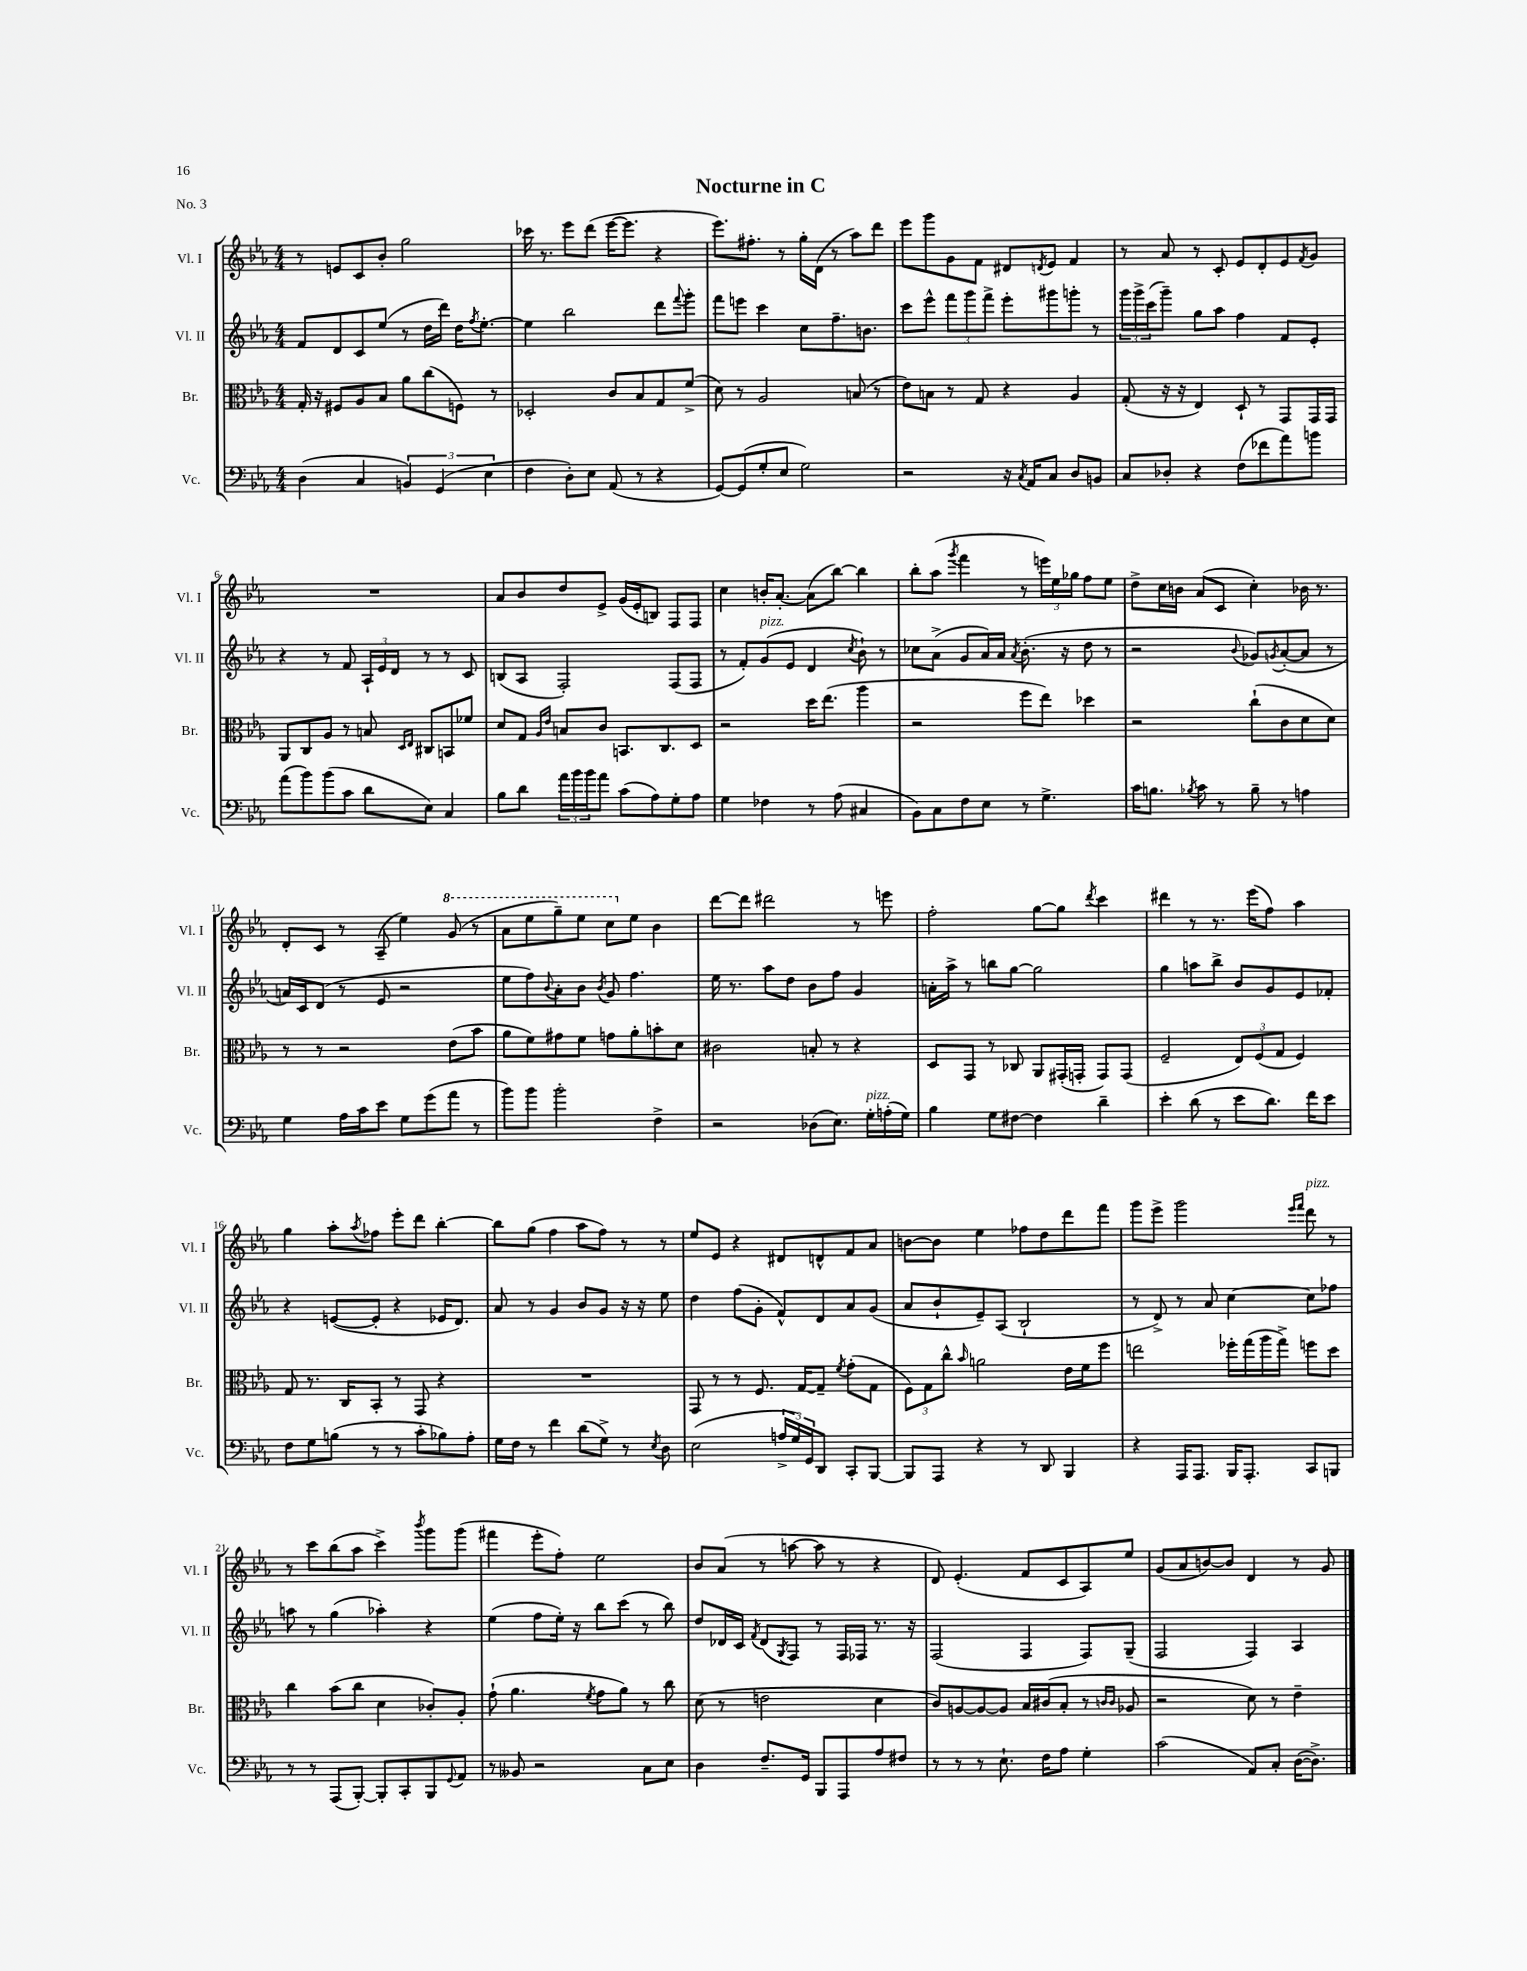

**kern	**kern	**kern	**kern
*part4	*part3	*part2	*part1
*staff4	*staff3	*staff2	*staff1
*I"Vc.	*I"Br.	*I"Vl. II	*I"Vl. I
*I'Vc.	*I'Br.	*I'Vl. II	*I'Vl. I
*clefF4	*clefC3	*clefG2	*clefG2
*k[b-e-a-]	*k[b-e-a-]	*k[b-e-a-]	*k[b-e-a-]
*M4/4	*M4/4	*M4/4	*M4/4
=1	=1	=1	=1
(4D\	16G'/	8f/L	8r
.	16r	.	.
.	8F#X/L	8d/	8en/L
4C/	8A-/	8c/	8c/
.	8B-/J	(8ee-/J	8b-'/J
6BBn/)	8a-\L	8r	2gg\
.	(8cc\	16dd\LL	.
(6GG/	.	.	.
.	.	16ddd\JJ)	.
.	8Fn\J)	16dd\KL	.
.	.	8qff/	.
.	.	[8.ee-'\J	.
6E-\	.	.	.
.	8r	.	.
=2	=2	=2	=2
4F\	2D-X'/	4ee-\]	16ccc-X\
.	.	.	8.r
8D'\L)	.	2bb-\	8eee-\L
8E-\J	.	.	(8ddd\J
(8AA-/	8c/L	.	[16eee-\KL
.	.	.	8.eee-\J]
8r	8B-/	.	.
4r	8G/	8ddd\L	4r
.	.	8qqfff/	.
.	(8f^/J	8ggg'\J	.
=3	=3	=3	=3
[8GG/L)	8d\)	8fff\L	8.eee-\L)
(8GG/]	8r	8eeen\J	.
.	.	.	8.ff#X'\J
8G'/	2A-/	4ccc\	.
8E-/J	.	.	8r
2G\)	.	8cc\L	16gg'\LL
.	.	.	(16d\JJ
.	.	8.ff~\	8r
.	(8Bn/	.	8aa-\L)
.	.	8.bn\J	.
.	8r	.	8ddd\J
=4	=4	=4	=4
2r	8e-\L)	8ccc\L	8eee-\L
.	8Bn\J	8eee-^^\J	8ggg\
.	8r	12fff\L	8g\
.	.	12ggg\	.
.	8G/	.	8f\J
.	.	12fff^\J	.
16r	4r	8eee-'\L	8d#X/L
8qC/	.	.	.
16AA-/KL	.	.	.
.	.	.	8qdn/
8C/J	.	8ggg#X\	8e-/J
8D/L	4A-/	8gggn'\J	4f/
8BBn/J	.	8r	.
=5	=5	=5	=5
8C/L	(8G'/	24ggg\LL	8r
.	.	24ggg^\	.
.	.	(24ccc\J	.
8D-X'/J	16r	8ggg~\J)	8a-/
.	16r	.	.
4r	4E-/)	8gg\L	8r
.	.	8aa-\J	8c'/
(8F\L	8D`/	4ff\	8e-/L
8f-X\	8r	.	8d'/
8a-\)	8GG/L	8f/L	8e-/
.	.	.	8qf/
8bn\J	16GG/L	8e-'/J	8g/J
.	16GG/JJ	.	.
!!LO:LB:g=z
=6	=6	=6	=6
(8a-\L	8AA-/L	4r	1r
8b-\)	8C/	.	.
(8b-\	8A-/J	8r	.
8c\J	8r	8f/	.
8d\L	8Bn/	24A-`/LL	.
.	.	24e-/	.
.	.	24d/JJ	.
.	16qqD/LL	.	.
.	16qqE-/JJ	.	.
8E-\J)	8C#X/L	8r	.
4C/	8BBn/	8r	.
.	8f-X/J	8c/	.
=7	=7	=7	=7
8B-\L	8d/L	(8Bn/L	8a-/L
8d\J	8G/J	8A-/J	8b-/
.	16qqA-/LL	.	.
.	16qqe-/JJ	.	.
24a-\LL	8Bn/L	2F'/)	8dd/
24b-\	.	.	.
24b-\J	.	.	.
8a-\J	8c/J	.	8e-^/J
(8c\L	8.BBn/L	.	(16g/LL
.	.	.	16e-'/J
8A-\)	.	.	8Bn/J)
.	8.C/	.	.
8G'\	.	(8F/L	8F/L
8A-\J	8D/J	8F/J	8F/J
=8	=8	=8	=8
4G\	2r	8r	4cc\
.	.	8f'/L)	.
!	!	!LO:TX:a:i:t=pizz.	!
4F-X\	.	(8g/	16bn'/KL
.	.	.	[8.a-'/J
.	.	8e-/J	.
8r	16dd\KL	4d/	(8a-\L]
.	(8.ee-\J	.	.
(8A-\	.	.	[8bb-\J)
.	.	8qcc/	.
4C#X/	4aa-\	8b-`\)	4bb-\]
.	.	8r	.
=9	=9	=9	=9
8BB-\L)	2r	8cc-X\L	8bb-'\L
8C\	.	(8a-^\J	(8aa-\J
.	.	.	8qggg/
8F\	.	8g/L	4fff\
8E-\J	.	16a-/L)	.
.	.	16a-/JJ	.
.	.	8qa-/	.
8r	8ff\L	(8.b-'\	8r
4.G^\	8ee-\J)	.	24eeen\LL)
.	.	.	24ee-\
.	.	16r	.
.	.	.	24gg-X\JJ
.	4dd-X\	8dd\	8ff\L
.	.	8r	8ee-\J
=10	=10	=10	=10
16c\KL	2r	2r	8dd^\L
8.Bn\J	.	.	.
.	.	.	16cc\L
.	.	.	16bn\JJ
8qB-X/	.	.	.
8c\	.	.	(8a-/L
8r	.	.	8c/J
.	.	8qqb-/	.
8B-~\	(8cc`\L	8g-X/L)	4cc'\)
.	.	8qgn/	.
8r	8c\	([8a-'/	.
4An\	8d\	8a-/J]	16b-X\
.	.	.	8.r
.	8d\J)	8r	.
!!LO:LB:g=z
=11	=11	=11	=11
4G\	8r	16an/LL)	8d'/L
.	.	16c/J	.
.	8r	(8d/J	8c/J
16A-\LL	2r	8r	8r
16c\J	.	.	.
8e-\J	.	8e-/	(8A-~/
8G\L	.	2r	4ee-\)
(8g\	.	.	.
*	*	*	*8va
8a-\J	(8e-\L	.	(8gg/
8r	8b-\J	.	8r
=12	=12	=12	=12
8b-\L)	8a-\L	8ee-\L	8aa-\L
8b-\J	8f\)	8ff\)	8eee-\
.	.	8qqb-/	.
2b-'\	8g#X\	8a-'\	8ggg~\)
.	8f\J	8b-\J	8eee-\J
.	.	8qb-/	.
.	8gn\L	8g/	8ccc\L
*	*	*	*X8va
.	8a-'\	4.ff\	8ee-\J
4F^\	8bn'\	.	4b-\
.	8d\J	.	.
=13	=13	=13	=13
2r	2c#X\	16ee-\	[8ddd\L
.	.	8.r	.
.	.	.	8ddd\J]
.	.	8aa-\L	2ddd#X\
.	.	8dd\J	.
(8D-X\L	8Bn'/	8b-\L	.
8.E-\J)	8r	8ff\J	.
.	4r	4g/	8r
!LO:TX:a:i:t=pizz.	!	!	!
16G'\LL	.	.	.
(16An'\	.	.	8eeen\
16G\JJ)	.	.	.
=14	=14	=14	=14
4B-\	8D/L	16an'\LL	2ff'\
.	.	16aa-^\JJ	.
.	8GG/J	8r	.
8G\L	8r	8bbn\L	.
[8F#X\J	8C-X/	[8gg\J	.
4F#\]	8AA-/L	2gg\]	[8gg\L
.	(16GG#X'/L	.	8gg\J]
.	16GGn'/JJ	.	.
.	.	.	8qddd/
4d~\	8GG/L)	.	4ccc\
.	(8GG/J	.	.
=15	=15	=15	=15
4e-'\	2F~/	4gg\	4ddd#X\
(8d\	.	8aan\L	8r
8r	.	8bb-^\J	8.r
8e-\L	12E-/L)	8b-/L	.
.	.	.	(16eee-\KL
.	(12F/	.	.
8.d\J)	.	8g/	8ff\J)
.	12G/J	.	.
.	4F/)	8e-/	4aa-\
16f\KL	.	.	.
8e-\J	.	8f-X'/J	.
!!LO:LB:g=z
=16	=16	=16	=16
8F\L	8G/	4r	4gg\
8G\	8.r	.	.
(8Bn\J	.	([8en/L	8aa-'\L
.	16C/KL	.	.
.	.	.	8qaa-/
8r	8BB-'/J	8e'/J]	8ff-X\J
8r	8r	4r	8eee-'\L
8c'\L	8GG/	.	8ddd\J
8B-X\)	4r	16e-X/KL	[4bb-'\
.	.	8.d/J)	.
8A-'\J	.	.	.
=17	=17	=17	=17
16G\LL	1r	8a-/	8bb-\L]
16F\JJ	.	.	.
8r	.	8r	(8gg\J
4f\	.	4g/	4ff\
(8d\L	.	8b-/L	8aa-\L
8G^\J)	.	8g/J	8ff\J)
8r	.	16r	8r
.	.	16r	.
8qE-/	.	.	.
8D\	.	8ee-\	8r
=18	=18	=18	=18
(2E-\	8GG/	4dd\	8ee-/L
.	8r	.	8e-/J
.	8r	(8ff\L	4r
.	8.F/	8g'\J	.
24An^/LL	.	8f^^/L)	8d#X/L
24G/)	.	.	.
.	[16G/KL	.	.
24GG/J	.	.	.
8DD/J	8G~/J]	8d/	8dn^^/
.	8qf/	.	.
8CC'/L	(8g'\L	8a-/	8f/
[8BBB-/J	8G\J	(8g/J	8a-/J
=19	=19	=19	=19
8BBB-/L]	12F\L)	8a-/L	[8bn\L
.	12G\	.	.
8AAA-/J	.	8b-`/	8b\J]
.	12cc^^\J	.	.
.	16qqb-/	.	.
4r	2an\	8e-~/)	4ee-\
.	.	(8A-/J	.
8r	.	2B-`/	8ff-X\L
8DD/	.	.	8dd\
4BBB-/	16e-\LL	.	8ddd\
.	16f\J	.	.
.	8ff\J	.	8fff\J
=20	=20	=20	=20
4r	2een\	8r	8ggg\L
.	.	8d^/)	8eee-^\J
16AAA-/KL	.	8r	2ggg\
8.AAA-/J	.	.	.
.	.	8a-/	.
16BBB-/KL	16ff-X'\LL	[4cc\	.
8.AAA-'/J	(16gg\	.	.
.	16aa-\	.	.
.	16gg^\JJ)	.	.
.	.	.	16qqeee-/LL
.	.	.	16qqfff/JJ
!	!	!	!LO:TX:a:i:t=pizz.
8CC/L	8ffn\L	8cc\L]	8ddd\
8BBBn/J	8dd\J	8ff-X\J	8r
!!LO:LB:g=z
=21	=21	=21	=21
8r	4cc\	8aan\	8r
8r	.	8r	8ccc\L
(8AAA-/L	(8b-\L	(4gg\	(8bb-\
[8BBB-'/J)	8cc\J	.	8aa-\J
8BBB-'/L]	4d\	4aa-X'\)	4ccc^\)
8CC'/	.	.	.
.	.	.	8qbbb-/
8BBB-/	8c-X'/L)	4r	8ggg\L
8qqGG/	.	.	.
8AA-/J	8A-'/J	.	(8ggg\J
=22	=22	=22	=22
8r	(8g`\	(4ee-\	4fff#X\
8BB--X/	4.a-\	.	.
2r	.	8ff\L	8eee-'\L
.	.	16ee-'\Jk)	8ff'\J)
.	.	16r	.
.	8qf/	.	.
.	8g\L	8bb-\L	2ee-\
.	8a-\J)	(8ccc\J	.
8C\L	8r	8r	.
8E-\J	8cc\	8bb-\)	.
=23	=23	=23	=23
4D\	(8d\	8dd/L	8b-/L
.	8r	16d-X/L	(8a-/J
.	.	16c/JJ	.
.	.	8qf/	.
8.F~/L	2en\	(8d-/L	8r
.	.	8qG/	.
.	.	8F/J)	[8aan\
16GG/Jk	.	.	.
8BBB-/L	.	8r	8aa\]
8AAA-/	.	16F/LL	8r
.	.	16F-X/JJ	.
8A-/	4d\	8.r	4r
8F#X/J	.	.	.
.	.	16r	.
=24	=24	=24	=24
8r	8c/L)	(2F/	8d/)
8r	[8An/	.	(4.e-'/
8r	8A/_	.	.
8.E-`\	8A/J]	.	.
.	16B-/LL	4F/	8f/L
16F\KL	(16c#X/J	.	.
8A-\J	8B-'/J	.	8c/
4G'\	8r	8F/L)	8A-/)
.	16qqcn/LL	.	.
.	16qqc/JJ	.	.
.	8A-X/	(8G~/J	8ee-/J
=25	=25	=25	=25
(2c\	2r	2F/	(8g/L
.	.	.	8a-/
.	.	.	[8bn/)
.	.	.	8b/J]
8AA-/L)	8d\)	4F/)	4d/
8C'/J	8r	.	.
([16D\KL	4e-~\	4A-/	8r
8.D^\J])	.	.	.
.	.	.	8g/
==	==	==	==
*-	*-	*-	*-
